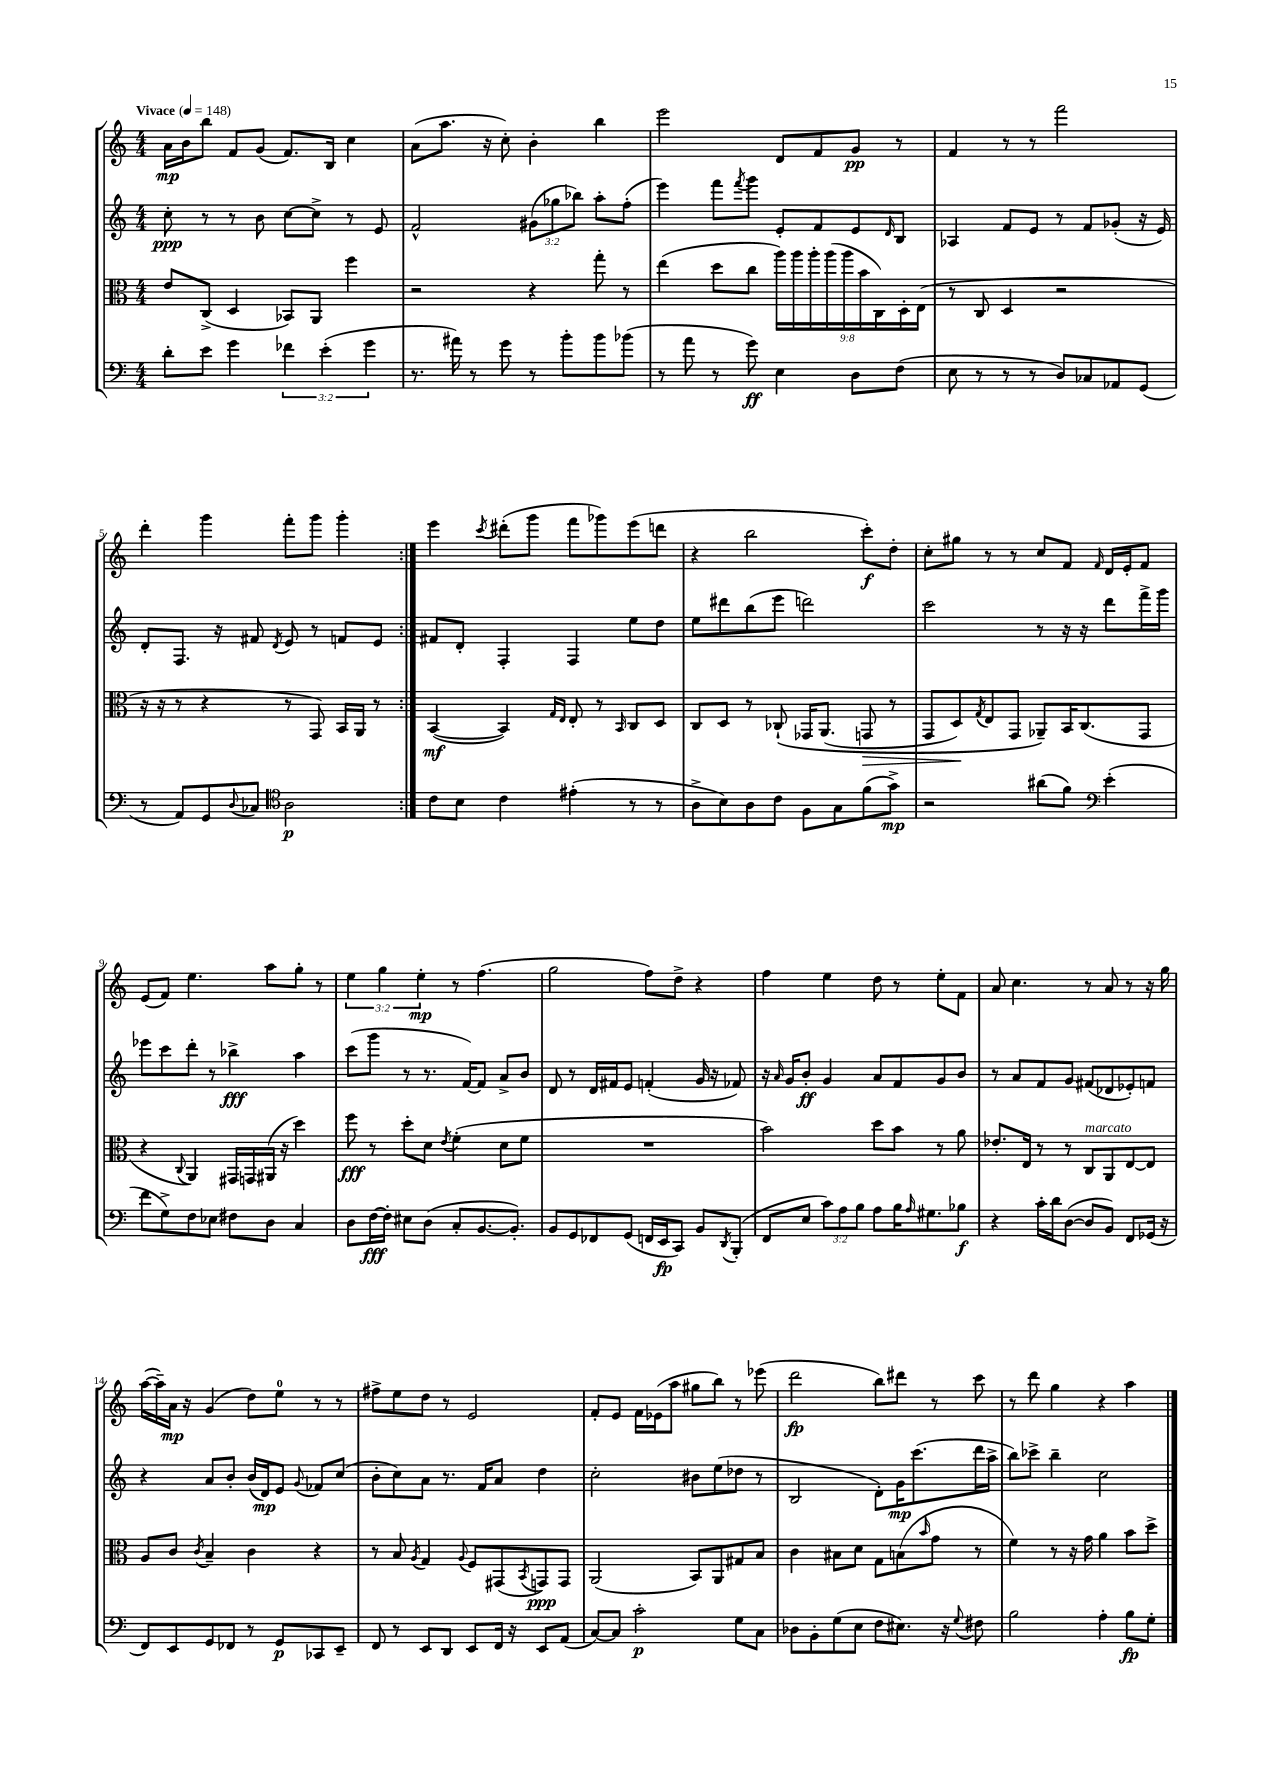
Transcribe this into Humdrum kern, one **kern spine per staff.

**kern	**dynam	**kern	**dynam	**kern	**dynam	**kern	**dynam
*part4	*part4	*part3	*part3	*part2	*part2	*part1	*part1
*staff4	*staff4	*staff3	*staff3	*staff2	*staff2	*staff1	*staff1
*clefF4	*	*clefC3	*	*clefG2	*	*clefG2	*
*k[]	*	*k[]	*	*k[]	*	*k[]	*
*M4/4	*	*M4/4	*	*M4/4	*	*M4/4	*
*MM148	*	*MM148	*	*MM148	*	*MM148	*
=1	=1	=1	=1	=1	=1	=1	=1
!	!	!	!	!	!	!LO:TX:a:B:t=Vivace	!
8d'\L	.	8e/L	.	8cc'\	ppp	16a\LL	mp
.	.	.	.	.	.	16b\J	.
8e\J	.	(8C^/J	.	8r	.	8bb\J	.
4g\	.	4D/	.	8r	.	8f/L	.
.	.	.	.	8b\	.	(8g/J	.
6f-X\	.	8BB-X/L)	.	[8cc\L	.	8.f/L)	.
.	.	8AA/J	.	8cc^\J]	.	.	.
(6e'\	.	.	.	.	.	.	.
.	.	.	.	.	.	16B/Jk	.
.	.	4ff\	.	8r	.	4cc\	.
6g\	.	.	.	.	.	.	.
.	.	.	.	8e/	.	.	.
=2	=2	=2	=2	=2	=2	=2	=2
8.r	.	2r	.	2f^^/	.	(8a\L	.
.	.	.	.	.	.	8.aa\J	.
16a#X\)	.	.	.	.	.	.	.
8r	.	.	.	.	.	.	.
.	.	.	.	.	.	16r	.
8g\	.	.	.	.	.	8cc'\)	.
8r	.	4r	.	(12g#X\L	.	4b'\	.
.	.	.	.	12gg-X\	.	.	.
8b'\L	.	.	.	.	.	.	.
.	.	.	.	12bb-X\J)	.	.	.
8b\	.	8gg'\	.	8aa'\L	.	4bb\	.
(8b-X\J	.	8r	.	(8ff'\J	.	.	.
=3	=3	=3	=3	=3	=3	=3	=3
8r	.	(4ee\	.	4eee\)	.	2eee\	.
8a\	.	.	.	.	.	.	.
8r	.	8dd\L	.	8fff\L	.	.	.
.	.	.	.	8qfff/	.	.	.
8g\)	ff	8cc\J	.	8ggg\J	.	.	.
4E\	.	18aa\LL)	.	8e'/L	.	8d/L	.
.	.	18aa\	.	.	.	.	.
.	.	18aa'\	.	.	.	.	.
.	.	.	.	8f/	.	8f/	.
.	.	(18aa\	.	.	.	.	.
.	.	18aa\	.	.	.	.	.
8D\L	.	.	.	8e/	.	8g/J	pp
.	.	18b\	.	.	.	.	.
.	.	18C\)	.	.	.	.	.
.	.	.	.	16qqd/	.	.	.
(8F\J	.	.	.	8B/J	.	8r	.
.	.	18D'\	.	.	.	.	.
.	.	(18E\JJ	.	.	.	.	.
=4	=4	=4	=4	=4	=4	=4	=4
8E\	.	8r	.	4A-X/	.	4f/	.
8r	.	8C/	.	.	.	.	.
8r	.	4D/	.	8f/L	.	8r	.
8r	.	.	.	8e/J	.	8r	.
8D/L)	.	2r	.	8r	.	2fff\	.
8C-X/	.	.	.	8f/L	.	.	.
8AA-X/	.	.	.	(8g-X'/J	.	.	.
(8GG/J	.	.	.	16r	.	.	.
.	.	.	.	16e/)	.	.	.
!!LO:LB:g=z
=5	=5	=5	=5	=5	=5	=5	=5
8r	.	16r	.	8d'/L	.	4ddd'\	.
.	.	16r	.	.	.	.	.
8AA/L)	.	8r	.	8.F/J	.	.	.
8GG/	.	4r	.	.	.	4ggg\	.
.	.	.	.	16r	.	.	.
8qqD/	.	.	.	.	.	.	.
8C-X/J	.	.	.	8f#X/	.	.	.
*clefC4	*	*	*	*	*	*	*
.	.	.	.	8qd/	.	.	.
2A\	p	8r	.	8e/	.	8fff'\L	.
.	.	8GG/)	.	8r	.	8ggg\J	.
.	.	16BB/LL	.	8fn/L	.	4ggg'\	.
.	.	16AA/JJ	.	.	.	.	.
.	.	8r	.	8e/J	.	.	.
=6:|!	=6:|!	=6:|!	=6:|!	=6:|!	=6:|!	=6:|!	=6:|!
8c\L	.	([4BB/	mf	8f#X/L	.	4eee\	.
8B\J	.	.	.	8d'/J	.	.	.
.	.	.	.	.	.	8qccc/	.
4c\	.	4BB/])	.	4F'/	.	(8ddd#X'\L	.
.	.	.	.	.	.	8ggg\J	.
.	.	16qqG/LL	.	.	.	.	.
.	.	16qqE/JJ	.	.	.	.	.
(4e#X'\	.	8E'/	.	4F/	.	8fff\L	.
.	.	8r	.	.	.	8ggg-X\)	.
.	.	16qqBB/	.	.	.	.	.
8r	.	8C/L	.	8ee\L	.	(8eee\	.
8r	.	8D/J	.	8dd\J	.	8dddn\J	.
=7	=7	=7	=7	=7	=7	=7	=7
8A^\L	.	8C/L	.	8ee\L	.	4r	.
8B\)	.	8D/J	.	8ddd#X\	.	.	.
8A\	.	8r	.	(8bb\	.	2bb\	.
8c\J	.	(8C-X`/	.	8eee\J	.	.	.
8F\L	.	16GG-X/KL	.	2dddn\)	.	.	.
.	.	(8.AA/J	.	.	.	.	.
8G\	.	.	.	.	.	.	.
!	!	!	!LO:HP:b	!	!	!	!
(8f\	.	8GGn/	>	.	.	8ccc'\L)	f
8g^\J)	mp	8r	.	.	.	8dd'\J	.
=8	=8	=8	=8	=8	=8	=8	=8
2r	.	8GG/L	.	2ccc\	.	8cc'\L	.
.	.	8D/)	.	.	.	8gg#X\J	.
.	.	8qG/	.	.	.	.	.
.	.	8E/	]	.	.	8r	.
.	.	8GG/J	.	.	.	8r	.
(8a#X\L	.	8AA-X~/L)	.	8r	.	8cc/L	.
8f\J)	.	16BB/K	.	16r	.	8f/J	.
.	.	(8.C/	.	16r	.	.	.
*clefF4	*	*	*	*	*	*	*
.	.	.	.	.	.	16qqf/	.
(4e'\	.	.	.	8ddd\L	.	16d/LL	.
.	.	.	.	.	.	16e'/J	.
.	.	8GG/J	.	16fff^\L	.	8f/J	.
.	.	.	.	16ggg\JJ	.	.	.
!!LO:LB:g=z
=9	=9	=9	=9	=9	=9	=9	=9
8f\L	.	4r	.	8eee-X\L	.	(8e/L	.
8G^\)	.	.	.	8ccc\	.	8f/J)	.
.	.	8qqC/	.	.	.	.	.
8F\	.	4AA/)	.	8ddd'\J	.	4.ee\	.
8E-X\J	.	.	.	8r	.	.	.
8F#X\L	.	16GG#X/LL	.	4bb-X^\	fff	.	.
.	.	16GGn/	.	.	.	.	.
8D\J	.	(16AA#X/JJ	.	.	.	8aa\L	.
.	.	16r	.	.	.	.	.
4C/	.	4dd\)	.	4aa\	.	8gg'\J	.
.	.	.	.	.	.	8r	.
=10	=10	=10	=10	=10	=10	=10	=10
8D\L	.	8ff\	fff	(8ccc\L	.	6ee\	.
[16F\L	fff	8r	.	8ggg\J	.	.	.
.	.	.	.	.	.	6gg\	.
16F'\JJ]	.	.	.	.	.	.	.
8E#X\L	.	8dd'\L	.	8r	.	.	.
.	.	.	.	.	.	6ee'\	mp
(8D\J	.	8d\J	.	8.r	.	.	.
.	.	8qe/	.	.	.	.	.
8C'/L	.	(4f'\	.	.	.	8r	.
.	.	.	.	[16f/KL)	.	.	.
[8.BB/	.	.	.	8f/J]	.	(4.ff\	.
.	.	8d\L	.	8a^/L	.	.	.
8.BB'/J])	.	.	.	.	.	.	.
.	.	8f\J	.	8b/J	.	.	.
=11	=11	=11	=11	=11	=11	=11	=11
8BB/L	.	1r	.	8d/	.	2gg\	.
8GG/	.	.	.	8r	.	.	.
8FF-X/	.	.	.	16d/LL	.	.	.
.	.	.	.	16f#X/J	.	.	.
(8GG/J	.	.	.	8e/J	.	.	.
16FFn/LL	.	.	.	(4fn'/	.	8ff\L)	.
16EE/J	fp	.	.	.	.	.	.
8CC/J)	.	.	.	.	.	8dd^\J	.
8BB/L	.	.	.	16g/	.	4r	.
.	.	.	.	16r	.	.	.
8qDD/	.	.	.	.	.	.	.
(8BBB'/J	.	.	.	8f-X/)	.	.	.
=12	=12	=12	=12	=12	=12	=12	=12
8FF/L	.	2b\)	.	16r	.	4ff\	.
.	.	.	.	16qqa/	.	.	.
.	.	.	.	16g/KL	.	.	.
8E/J	.	.	.	8b'/J	ff	.	.
12c\L)	.	.	.	4g/	.	4ee\	.
12A\	.	.	.	.	.	.	.
12B\J	.	.	.	.	.	.	.
8A\L	.	8dd\L	.	8a/L	.	8dd\	.
16B\K	.	8b\J	.	8f/	.	8r	.
16qqA/	.	.	.	.	.	.	.
8.G#X\	.	.	.	.	.	.	.
.	.	8r	.	8g/	.	8ee'\L	.
8B-X\J	f	8a\	.	8b/J	.	8f\J	.
=13	=13	=13	=13	=13	=13	=13	=13
4r	.	8.e-X'/L	.	8r	.	8a/	.
.	.	.	.	8a/L	.	4.cc\	.
.	.	16E/Jk	.	.	.	.	.
16c'\LL	.	8r	.	8f/	.	.	.
16d\J	.	.	.	.	.	.	.
([8D\J	.	8r	.	8g/J	.	.	.
!	!	!LO:TX:a:i:t=marcato	!	!	!	!	!
8D/L]	.	8C/L	.	(8f#X/L	.	8r	.
8BB/J)	.	8AA/	.	8d-X/	.	8a/	.
8FF/L	.	[8E/	.	8e-X'/)	.	8r	.
(16GG-X/Jk	.	8E/J]	.	8fn/J	.	16r	.
16r	.	.	.	.	.	16gg\	.
!!LO:LB:g=z
=14	=14	=14	=14	=14	=14	=14	=14
8FF/L)	.	8A/L	.	4r	.	([16aa\LL	.
.	.	.	.	.	.	16aa~\])	.
8EE/	.	8c/J	.	.	.	16a\JJ	mp
.	.	.	.	.	.	16r	.
.	.	8qc/	.	.	.	.	.
8GG/	.	4B~/	.	8a/L	.	(4g/	.
8FF-X/J	.	.	.	8b'/J	.	.	.
8r	.	4c\	.	(16b/LL	.	8dd\L)	.
.	.	.	.	16d/J)	mp	.	.
8GG/L	p	.	.	8e/J	.	8ee\J	.
.	.	.	.	8qqg/	.	.	.
8CC-X/	.	4r	.	8f-X/L	.	8r	.
8EE~/J	.	.	.	(8cc/J	.	8r	.
=15	=15	=15	=15	=15	=15	=15	=15
8FF/	.	8r	.	8b'\L	.	8ff#X^\L	.
8r	.	8B/	.	8cc\)	.	8ee\	.
.	.	8qA/	.	.	.	.	.
8EE/L	.	4G/	.	8a\J	.	8dd\J	.
8DD/J	.	.	.	8.r	.	8r	.
.	.	8qqA/	.	.	.	.	.
8EE/L	.	8F/L	.	.	.	2e/	.
.	.	.	.	16f/KL	.	.	.
16FF/Jk	.	(8GG#X/	.	8a/J	.	.	.
16r	.	.	.	.	.	.	.
.	.	8qBB/	.	.	.	.	.
8EE/L	.	8GGn/)	ppp	4dd\	.	.	.
(8AA/J	.	8GG/J	.	.	.	.	.
=16	=16	=16	=16	=16	=16	=16	=16
[8C/L)	.	(2AA/	.	2cc'\	.	8f'/L	.
8C/J]	.	.	.	.	.	8e/J	.
2c'\	p	.	.	.	.	16f\LL	.
.	.	.	.	.	.	(16e-X\J	.
.	.	.	.	.	.	8aa\J	.
.	.	8BB/L)	.	8b#X\L	.	8gg#X\L	.
.	.	8AA/	.	(8ee\	.	8bb\J)	.
8G\L	.	8G#X/	.	8dd-X\J	.	8r	.
8C\J	.	8B/J	.	8r	.	(8eee-X\	.
=17	=17	=17	=17	=17	=17	=17	=17
8D-X\L	.	4c\	.	2B/	.	2ddd\	fp
8BB'\	.	.	.	.	.	.	.
(8G\	.	8B#X\L	.	.	.	.	.
8E\J	.	8d\J	.	.	.	.	.
8F\L	.	8G\L	.	8d'\L)	.	8bb\L)	.
8.E#X\J)	.	(8Bn\	.	16g\K	mp	8ddd#X\J	.
.	.	.	.	(8.ccc\	.	.	.
.	.	16qqb/	.	.	.	.	.
.	.	8g\J	.	.	.	8r	.
16r	.	.	.	.	.	.	.
8qqG/	.	.	.	.	.	.	.
8F#X\	.	8r	.	16ddd\L	.	8ccc\	.
.	.	.	.	16aa^\JJ	.	.	.
=18	=18	=18	=18	=18	=18	=18	=18
2B\	.	4f\)	.	8bb\L)	.	8r	.
.	.	.	.	8ccc-X^\J	.	8ddd\	.
.	.	8r	.	4bb~\	.	4gg\	.
.	.	16r	.	.	.	.	.
.	.	16g\	.	.	.	.	.
4A'\	.	4a\	.	2cc\	.	4r	.
8B\L	fp	8b\L	.	.	.	4aa\	.
8G'\J	.	8dd^\J	.	.	.	.	.
==	==	==	==	==	==	==	==
*-	*-	*-	*-	*-	*-	*-	*-
